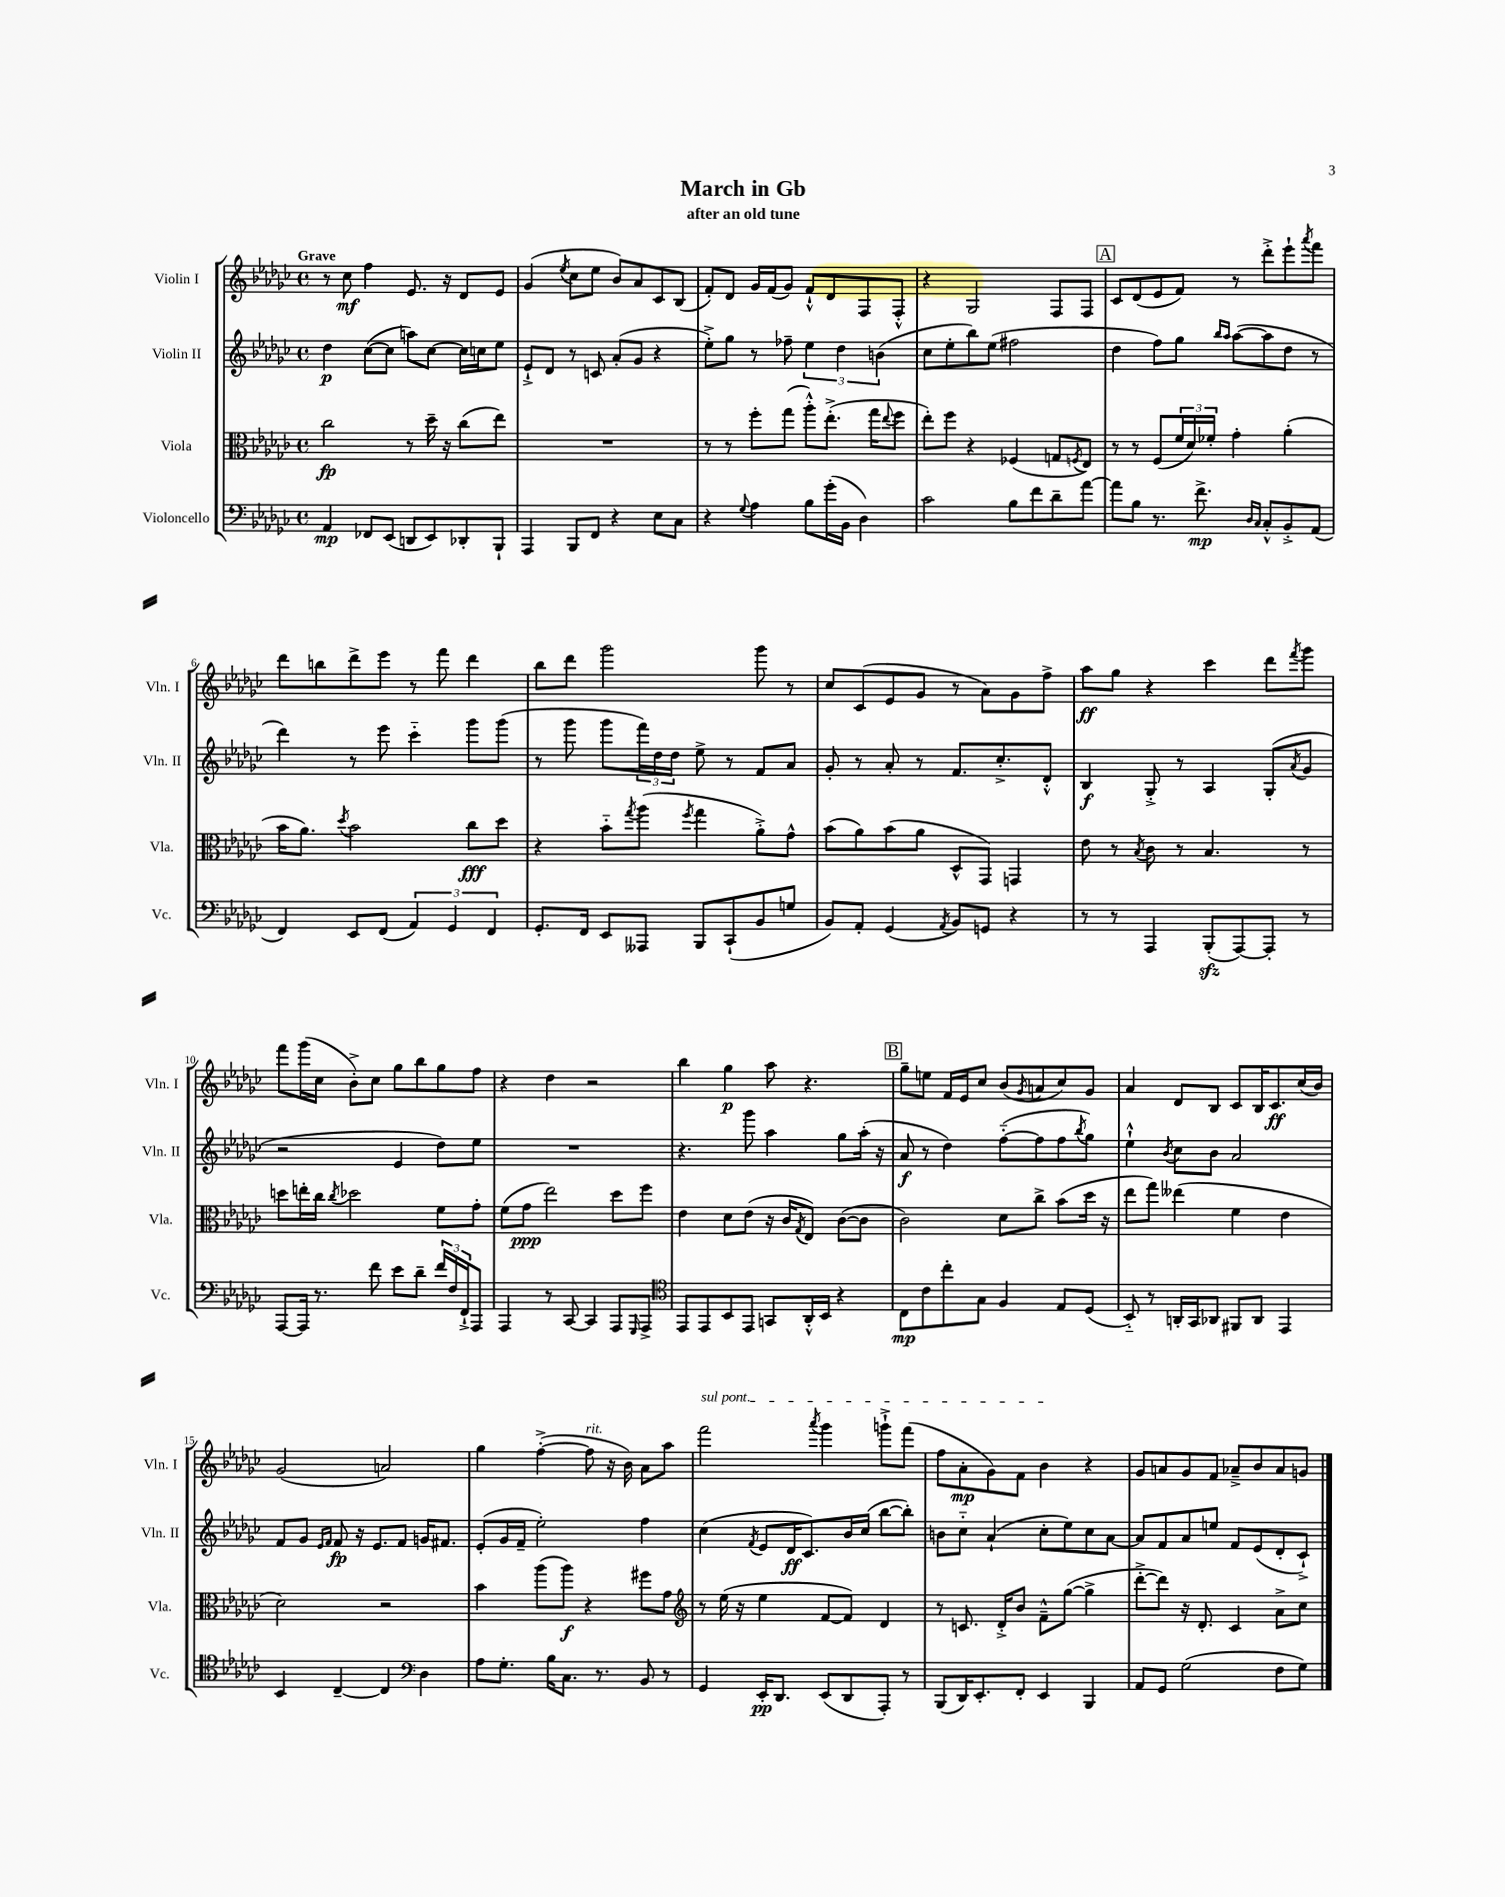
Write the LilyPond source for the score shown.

\header { title = "March in Gb" subtitle = "after an old tune" }
<<
\new StaffGroup <<
\new Staff = "s0" \with { instrumentName = "Violin I" shortInstrumentName = "Vln. I" } {
    \clef treble \key ges \major \defaultTimeSignature \time 4/4 \tempo "Grave"
    r8 ces''8\mf f''4 ees'8. r16 des'8 ees'8 |
    ges'4( \acciaccatura { ees''8 } ces''8 ees''8 bes'8) aes'8 ces'8 bes8( |
    f'8-.) des'8 ges'16 f'16( ges'8) f'8-!-^ des'8 f8 f8-.-^ |
    r4 ges2 f8 f8 |
    \mark \markup { \box "A" } ces'8 des'8( ees'8 f'8) r8 des'''8-.-> ees'''8-! \acciaccatura { aes'''8 } f'''8 |
    des'''8 b''8 des'''8-> ees'''8 r8 f'''8 des'''4 |
    bes''8 des'''8 ges'''2 ges'''8 r8 |
    ces''8 ces'8( ees'8 ges'8 r8 aes'8) ges'8 f''8-> |
    aes''8\ff ges''8 r4 ces'''4 des'''8 \acciaccatura { f'''8 } ges'''8 |
    f'''8 ges'''16( ces''16 bes'8-.->) ces''8 ges''8 bes''8 ges''8 f''8 |
    r4 des''4 r2 |
    bes''4 ges''4\p aes''8 r4. |
    \mark \markup { \box "B" } ges''8-- e''8 f'16 ees'16 ces''8 bes'8( \acciaccatura { ges'8 } a'8 ces''8) ges'8 |
    aes'4 des'8 bes8 ces'8 bes16 ces'8.\ff ces''16( bes'16) |
    ges'2( a'2) |
    ges''4 f''4~-.->( f''8^\markup { \italic "rit." } r16 bes'16) aes'8 aes''8 |
    \once \override TextSpanner.bound-details.left.text = \markup { \italic "sul pont." } f'''2\startTextSpan \acciaccatura { aes'''8 } ges'''4 g'''8-!-> f'''8( |
    f''8 aes'8-.\mp ges'8) f'8 bes'4\stopTextSpan r4 |
    ges'8 a'8 ges'8 f'8 aes'8---> bes'8 aes'8 g'8 \bar "|." |
}
\new Staff = "s1" \with { instrumentName = "Violin II" shortInstrumentName = "Vln. II" } {
    \clef treble \key ges \major \defaultTimeSignature \time 4/4
    des''4\p ces''8~( ces''8 a''8) ces''8~ ces''16 c''16 ees''8 |
    ees'8-!-> des'8 r8 c'8 aes'8-.( ges'8 r4 |
    ees''8-.->) ges''8 r8 fes''8-- \tuplet 3/2 { ees''4 des''4 b'4( } |
    ces''8 ees''8-. bes''8) ees''8( fis''2 |
    \mark \markup { \box "A" } des''4 f''8) ges''8 \grace { bes''16 aes''16 } aes''8~( aes''8 des''8 r8 |
    des'''4) r8 ees'''8 ces'''4-_ ges'''8 ges'''8( |
    r8 ges'''8 ges'''8 \tuplet 3/2 { f'''16) des''16 des''16 } ees''8-> r8 f'8 aes'8 |
    ges'8-. r8 aes'8-. r8 f'8. ces''8.-.-> des'8-.-^ |
    bes4\f ges8-.-> r8 aes4 ges8-.( \acciaccatura { aes'8 } ges'8 |
    r2 ees'4 des''8) ees''8 |
    R1 |
    r4. ges'''8 aes''4 ges''8 aes''16-.( r16 |
    \mark \markup { \box "B" } aes'8\f r8 des''4) f''8~-_( f''8 f''8 \acciaccatura { bes''8 } ges''8) |
    ees''4-!-^ \acciaccatura { bes'8 } ces''8 bes'8 aes'2 |
    f'8 ges'8 \grace { ees'16 f'16 } f'8\fp r16 ees'8. f'8 g'16 fis'8. |
    ees'8-.( ges'16 f'16-- ees''2-.) f''4 |
    ces''4( \acciaccatura { f'8 } ees'8 des'16\ff ces'8.) bes'16 ces''16( bes''8~ bes''8-.) |
    b'8 ces''8-_ aes'4-!( ces''8-. ees''8) ces''8 aes'8~ |
    aes'8 f'8 aes'8 e''8 f'8 ees'8( des'8-. ces'8-!->) \bar "|." |
}
\new Staff = "s2" \with { instrumentName = "Viola" shortInstrumentName = "Vla." } {
    \clef alto \key ges \major \defaultTimeSignature \time 4/4
    ces''2\fp r8 des''16-- r16 ces''8( ees''8) |
    R1 |
    r8 r8 f''8-. ges''8( aes''8-.-^) ees''8.-.->( ges''16 \appoggiatura { ees''8 } f''8 |
    ees''8-.) f''8 r4 fes4( g8 \acciaccatura { f8 } ees8) |
    \mark \markup { \box "A" } r8 r8 f8( \tuplet 3/2 { f'16 des'16) fes'16-. } ges'4-. aes'4-.( |
    bes'16 aes'8.) \acciaccatura { des''8 } bes'2 ces''8\fff des''8 |
    r4 bes'8-_ \acciaccatura { ges''8 } aes''8( \acciaccatura { f''8 } ges''4 aes'8-.->) ges'8-^ |
    bes'8( aes'8) bes'8( aes'8 des8-^ ges,8) g,4 |
    ees'8 r8 \acciaccatura { bes8 } ces'8 r8 bes4. r8 |
    d''8 e''16-. ces''16 \acciaccatura { ces''8 } des''2 f'8 ges'8-. |
    f'8( ges'8\ppp ees''2) des''8 f''8 |
    ees'4 des'8 ees'8( r16 ces'16 \acciaccatura { ges8 } ees8) ces'8~( ces'8 |
    \mark \markup { \box "B" } ces'2) des'8 ces''8-> bes'8( des''16 r16 |
    ees''8 ges''8) eeses''4( f'4 ees'4 |
    des'2) r2 |
    bes'4 aes''8( aes''8\f) r4 fis''8 ges'8 |
    \clef treble r8 ees''16( r16 ees''4 f'8~ f'8) des'4 |
    r8 c'8. des'16-.-> bes'8 f'8---^ ges''8~( ges''4-> |
    des'''8~-.-> des'''8) r16 des'8.-. ces'4 aes'8-> ces''8 \bar "|." |
}
\new Staff = "s3" \with { instrumentName = "Violoncello" shortInstrumentName = "Vc." } {
    \clef bass \key ges \major \defaultTimeSignature \time 4/4
    aes,4\mp fes,8 ees,8( d,8 ees,8) des,8-. bes,,8-! |
    aes,,4 bes,,8 f,8 r4 ees8 ces8 |
    r4 \appoggiatura { ges8 } aes4 bes8 ges'16-.( bes,16 des4) |
    ces'2 bes8 f'8 des'8-- aes'8~ |
    \mark \markup { \box "A" } aes'8 bes8 r8. f'8.->\mp \grace { des16 ces16 } ces8-.-^ bes,8-.-> aes,8( |
    f,4) ees,8 f,8( \tuplet 3/2 { aes,4) ges,4 f,4 } |
    ges,8.-. f,16 ees,8 aeses,,8 bes,,8 ces,8-!( bes,8 g8 |
    bes,8) aes,8-. ges,4( \acciaccatura { aes,8 } bes,8) g,8 r4 |
    r8 r8 aes,,4 bes,,8-.\sfz( aes,,8~) aes,,8-. r8 |
    aes,,8~ aes,,16 r8. f'8 ees'8 des'8-- \tuplet 3/2 { f'16 f16 f,16-!-> } aes,,8 |
    aes,,4 r8 ces,8~ ces,4 aes,,8 \grace { ges,,16 } aes,,8-> |
    \clef tenor ees,8 ees,8 bes,8 ees,8 g,8 aes,16-.-^ bes,16 r4 |
    \mark \markup { \box "B" } ces8\mp ces'8 ces''8-. ges8 f4 ees8 des8( |
    bes,8-_) r8 a,16-. ges,16 aes,8 fis,8 aes,8 ees,4 |
    bes,4 ces4~-- ces4 \clef bass des4 |
    aes8 ges8.-. bes16 ces8. r8. bes,8 r8 |
    ges,4 ees,16-.\pp des,8. ees,8( des,8 aes,,8-.) r8 |
    bes,,8( des,16) ees,8.-. f,8-. ees,4 bes,,4 |
    aes,8 ges,8 ges2( f8 ges8) \bar "|." |
}
>>
>>
